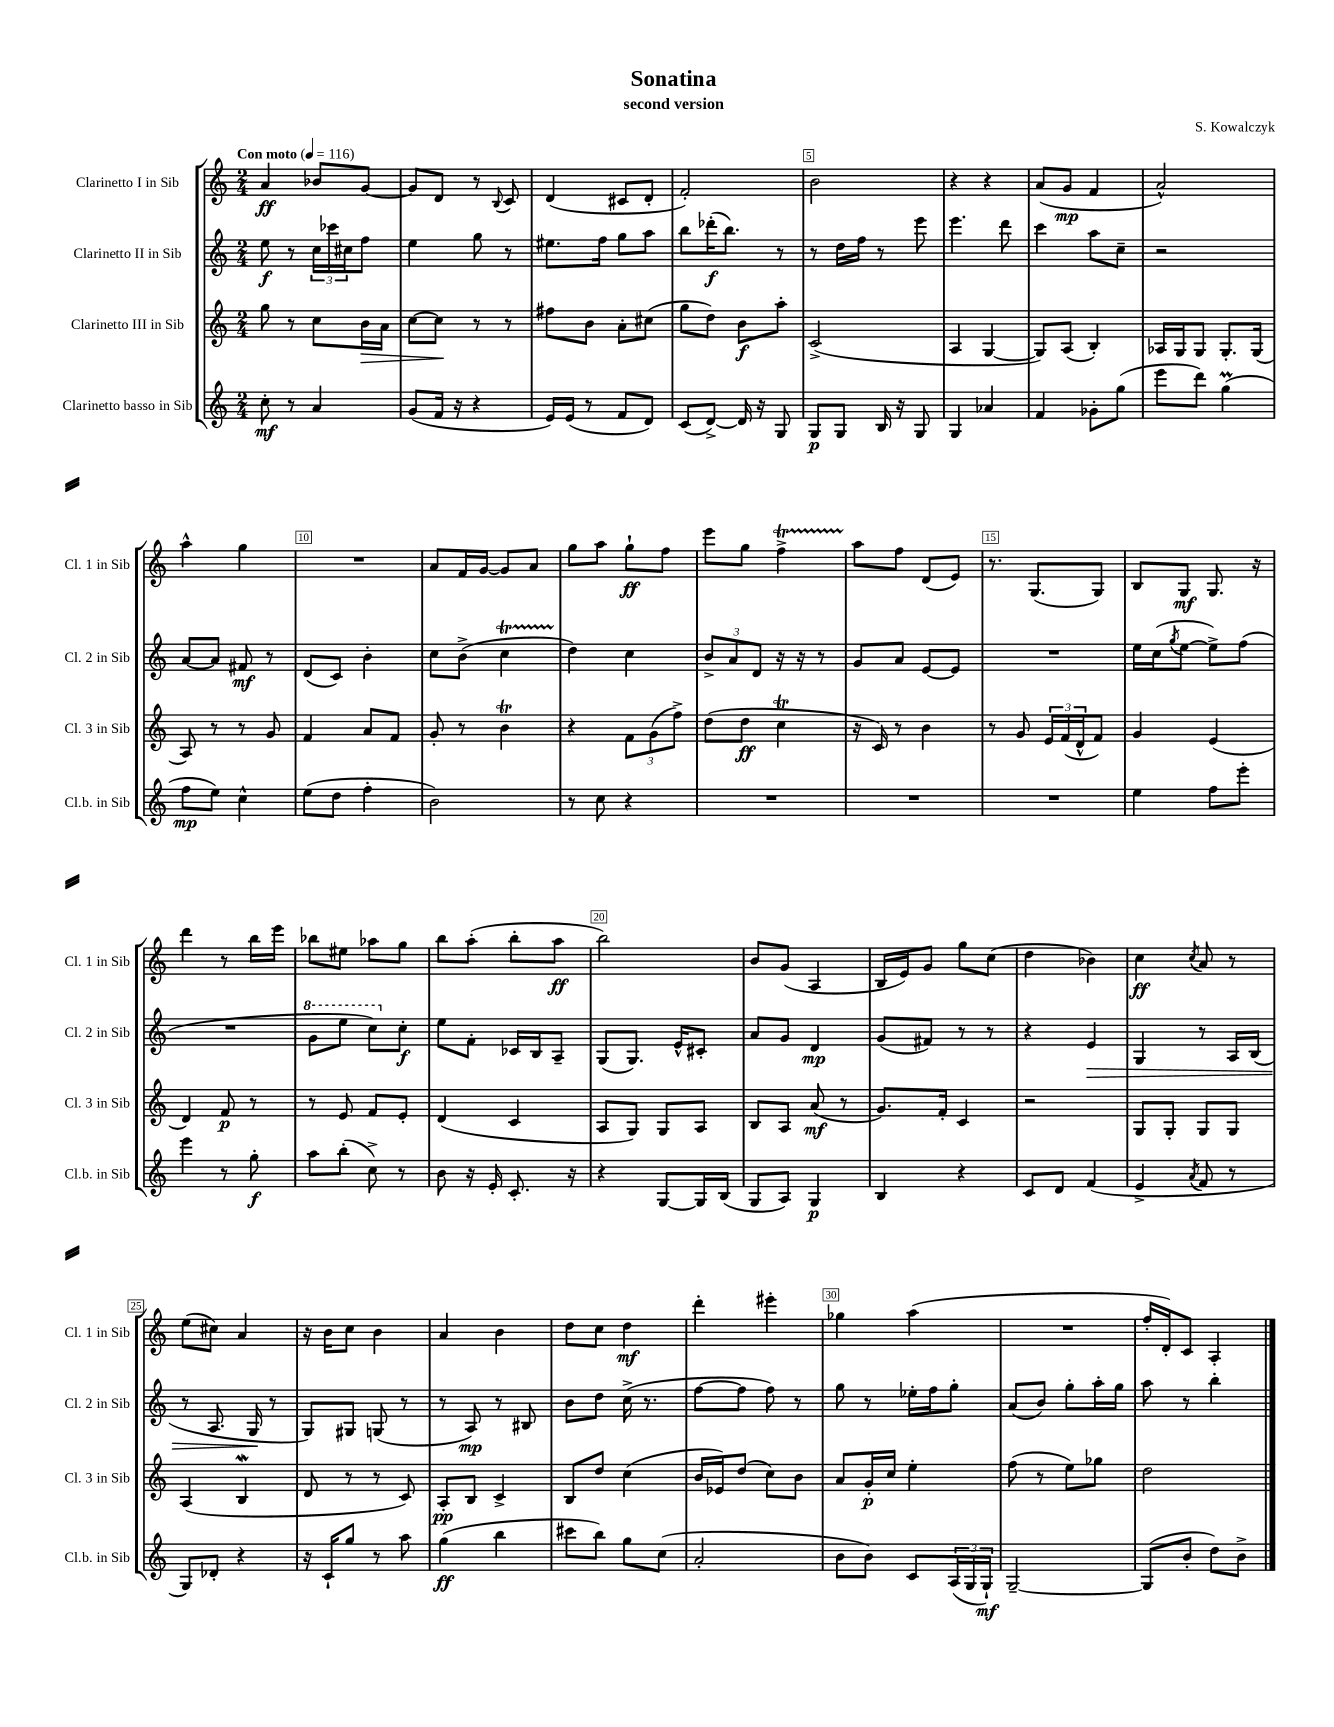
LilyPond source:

\header { title = "Sonatina" composer = "S. Kowalczyk" subtitle = "second version" }
<<
\new StaffGroup <<
\new Staff = "s0" \with { instrumentName = "Clarinetto I in Sib" shortInstrumentName = "Cl. 1 in Sib" } {
    \clef treble \key c \major \numericTimeSignature \time 2/4 \tempo "Con moto" 4 = 116
    a'4\ff bes'8 g'8~ |
    g'8 d'8 r8 \appoggiatura { b8 } c'8 |
    d'4( cis'8 d'8-. |
    f'2-.) |
    b'2 |
    r4 r4 |
    a'8( g'8\mp f'4 |
    a'2-^) |
    a''4-^ g''4 |
    R2 |
    a'8 f'16 g'16~ g'8 a'8 |
    g''8 a''8 g''8-!\ff f''8 |
    e'''8 g''8 f''4->\startTrillSpan |
    a''8\stopTrillSpan f''8 d'8( e'8) |
    r8. g8.( g8) |
    b8 g8\mf g8. r16 |
    d'''4 r8 b''16 e'''16 |
    bes''8 eis''8 aes''8 g''8 |
    b''8 a''8-.( b''8-. a''8\ff |
    b''2) |
    b'8 g'8( a4 |
    b16 e'16) g'8 g''8 c''8( |
    d''4 bes'4) |
    c''4\ff \acciaccatura { c''8 } a'8 r8 |
    e''8( cis''8) a'4 |
    r16 b'16 c''8 b'4 |
    a'4 b'4 |
    d''8 c''8 d''4\mf |
    d'''4-. eis'''4-. |
    ges''4 a''4( |
    R2 |
    f''16-. d'16-.) c'8 a4-. \bar "|." |
}
\new Staff = "s1" \with { instrumentName = "Clarinetto II in Sib" shortInstrumentName = "Cl. 2 in Sib" } {
    \clef treble \key c \major \numericTimeSignature \time 2/4
    e''8\f r8 \tuplet 3/2 { c''16 ces'''16 cis''16 } f''8 |
    e''4 g''8 r8 |
    eis''8. f''16 g''8 a''8 |
    b''8 des'''16-.\f( b''8.) r8 |
    r8 d''16 f''16 r8 e'''8 |
    e'''4. d'''8 |
    c'''4 a''8 c''8-- |
    r2 |
    a'8~ a'8 fis'8\mf r8 |
    d'8( c'8) b'4-. |
    c''8 b'8->( c''4\startTrillSpan |
    d''4\stopTrillSpan) c''4 |
    \tuplet 3/2 { b'8-> a'8 d'8 } r16 r16 r8 |
    g'8 a'8 e'8~ e'8 |
    R2 |
    e''16 c''16( \acciaccatura { g''8 } e''8~ e''8->) f''8( |
    R2 |
    \ottava #1 g''8 e'''8 c'''8) \ottava #0 c''8-.\f |
    e''8 f'8-. ces'16 b16 a8-- |
    g8( g8.) e'16-^ cis'8-. |
    a'8 g'8 d'4\mp |
    g'8( fis'8) r8 r8 |
    r4 e'4\> |
    g4 r8 a16 b16( |
    r8 a8. g16\! r8 |
    g8) gis8 g8( r8 |
    r8 a8\mp) r8 bis8 |
    b'8 d''8 c''16->( r8. |
    f''8~ f''8 f''8) r8 |
    g''8 r8 ees''16-. f''16 g''8-. |
    a'8( b'8) g''8-. a''16-. g''16 |
    a''8 r8 b''4-. \bar "|." |
}
\new Staff = "s2" \with { instrumentName = "Clarinetto III in Sib" shortInstrumentName = "Cl. 3 in Sib" } {
    \clef treble \key c \major \numericTimeSignature \time 2/4
    g''8 r8 c''8 b'16\> a'16 |
    c''8~ c''8\! r8 r8 |
    fis''8 b'8 a'8-. cis''8( |
    g''8 d''8) b'8\f a''8-. |
    c'2->( |
    a4 g4~ |
    g8) a8( b4-.) |
    aes16 g16 g8 g8.-. g16( |
    a8) r8 r8 g'8 |
    f'4 a'8 f'8 |
    g'8-. r8 b'4\trill |
    r4 \tuplet 3/2 { f'8 g'8( f''8->) } |
    d''8( d''8\ff c''4\trill |
    r16 c'16) r8 b'4 |
    r8 g'8 \tuplet 3/2 { e'16 f'16( d'16-^ } f'8) |
    g'4 e'4( |
    d'4) f'8\p r8 |
    r8 e'8 f'8 e'8-. |
    d'4( c'4 |
    a8 g8) g8 a8 |
    b8 a8 a'8\mf( r8 |
    g'8.) f'16-. c'4 |
    r2 |
    g8 g8-. g8 g8 |
    a4( b4\mordent |
    d'8 r8 r8 c'8) |
    a8-.\pp b8 c'4-> |
    b8 d''8 c''4( |
    b'16 ees'16) d''8( c''8) b'8 |
    a'8 g'16-.\p c''16 e''4-. |
    f''8( r8 e''8) ges''8 |
    d''2 \bar "|." |
}
\new Staff = "s3" \with { instrumentName = "Clarinetto basso in Sib" shortInstrumentName = "Cl.b. in Sib" } {
    \clef treble \key c \major \numericTimeSignature \time 2/4
    c''8-.\mf r8 a'4 |
    g'8( f'16 r16 r4 |
    e'16) e'16( r8 f'8 d'8) |
    c'8( d'8~->) d'16 r16 g8 |
    g8\p g8 b16 r16 g8 |
    g4 aes'4 |
    f'4 ges'8-. g''8( |
    e'''8 d'''8) g''4\prall( |
    f''8\mp e''8) c''4-^ |
    e''8( d''8 f''4-. |
    b'2) |
    r8 c''8 r4 |
    R2 |
    R2 |
    R2 |
    e''4 f''8 e'''8-. |
    e'''4 r8 g''8-.\f |
    a''8 b''8-.( c''8->) r8 |
    b'8 r16 e'16-. c'8.-. r16 |
    r4 g8~ g16 b16( |
    g8 a8) g4\p |
    b4 r4 |
    c'8 d'8 f'4( |
    e'4-> \acciaccatura { a'8 } f'8 r8 |
    g8) des'8-. r4 |
    r16 c'16-! g''8 r8 a''8 |
    g''4\ff( b''4 |
    cis'''8 b''8) g''8 c''8( |
    a'2-. |
    b'8 b'8) c'8 \tuplet 3/2 { a16( g16 g16-!\mf) } |
    g2~-- |
    g8( b'8-. d''8) b'8-> \bar "|." |
}
>>
>>
\layout { \context { \Score \override BarNumber.break-visibility = ##(#f #t #t) barNumberVisibility = #(every-nth-bar-number-visible 5) \override BarNumber.stencil = #(make-stencil-boxer 0.1 0.3 ly:text-interface::print) } }
